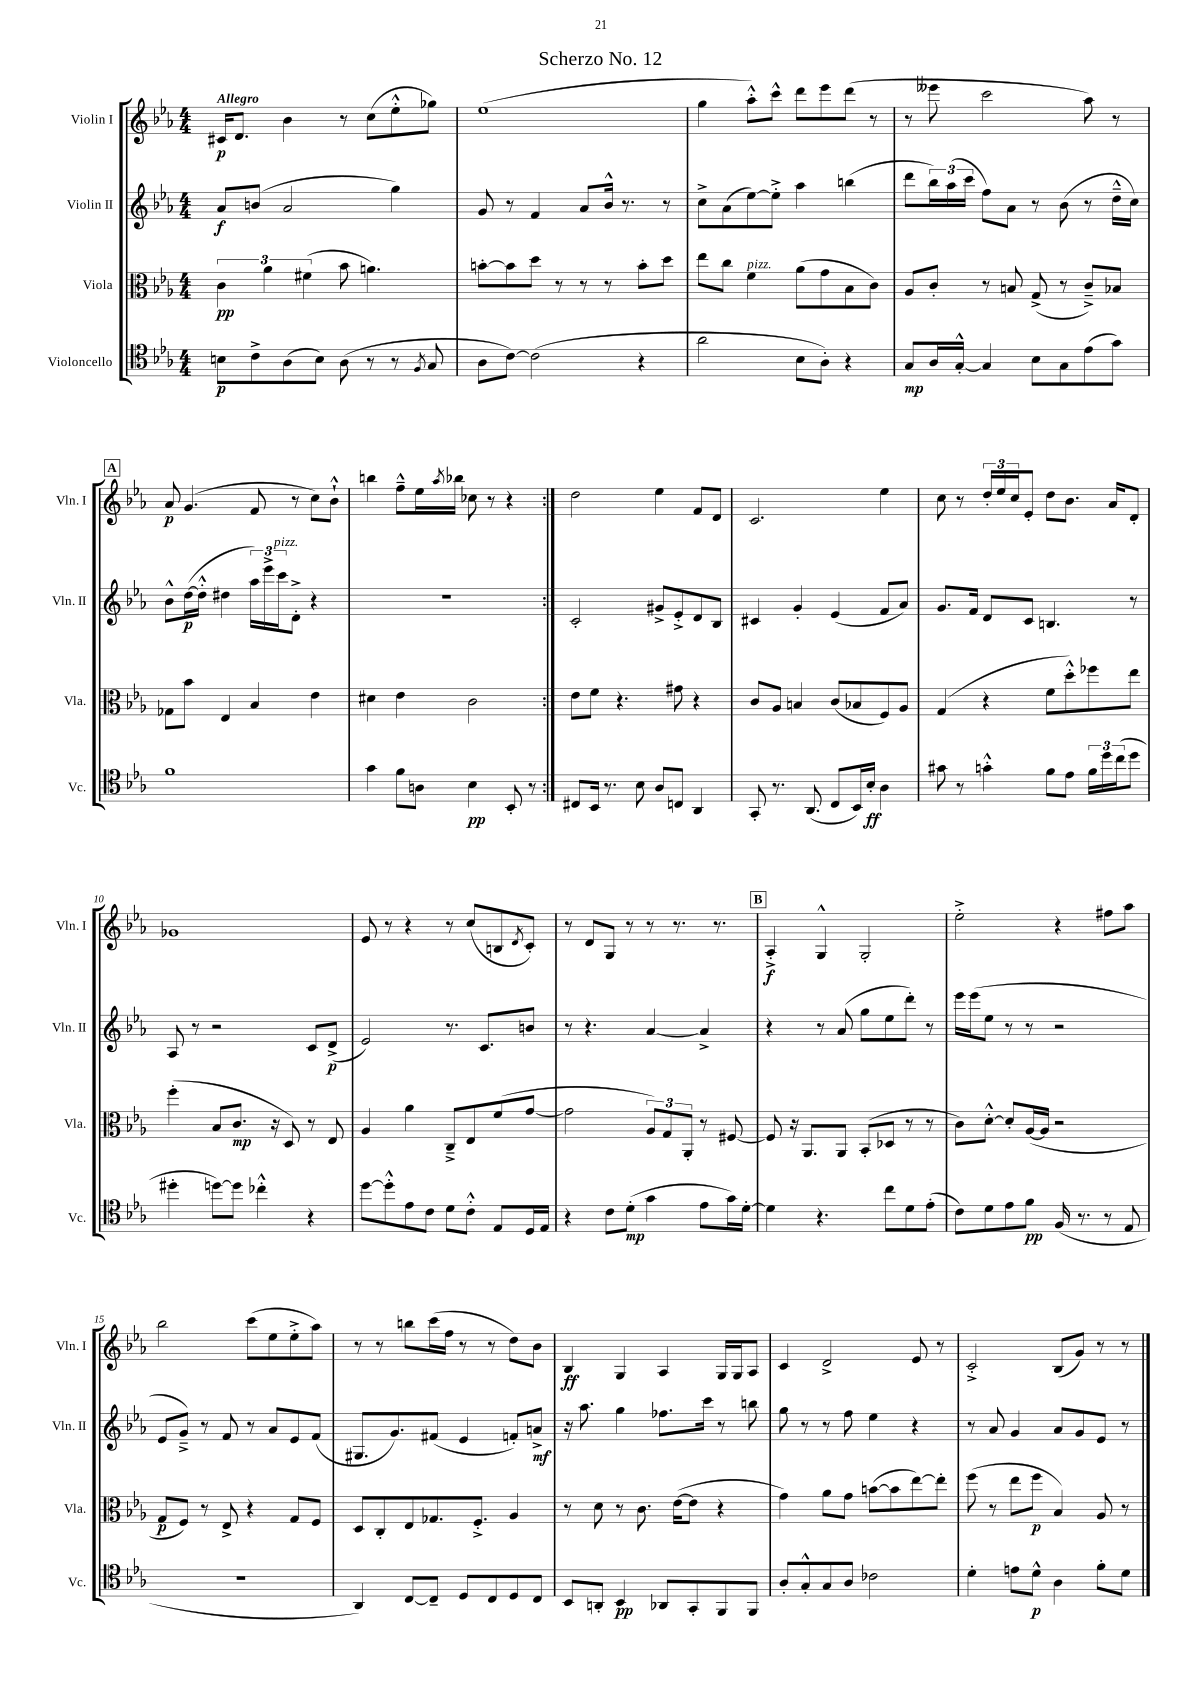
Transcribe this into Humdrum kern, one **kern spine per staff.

**kern	**kern	**kern	**kern
*staff4	*staff3	*staff2	*staff1
*clefC4	*clefC3	*clefG2	*clefG2
*k[b-e-a-]	*k[b-e-a-]	*k[b-e-a-]	*k[b-e-a-]
*M4/4	*M4/4	*M4/4	*M4/4
8B	6c	8a-	16c#
.	.	.	8.d
8c^	.	(8b	.
.	6a-	.	.
(8A-	.	2a-	4b-
.	(6f#	.	.
8B)	.	.	.
(8A-	8b-	.	8r
8r	4.a)	.	(8cc
8r	.	4gg)	8ee-'^^
8qF	.	.	.
8G	.	.	8gg-)
=	=	=	=
8A-	[8b'	8g	(1ee-
[8c)	8b]	8r	.
(2c]	8dd	4f	.
.	8r	.	.
.	8r	8a-	.
.	8r	16b-^^	.
.	.	8.r	.
4r	8b'	.	.
.	8dd	8r	.
=	=	=	=
2a-	8ee-	8cc^	4gg
.	8cc	(8a-	.
.	4f	[8ee-)	8aa-'^^)
.	.	8ee-'^]	8ccc^^
8B-	(8a-	4aa-	8ddd
8A-')	8g	.	8eee-
4r	8B-	(4bb	(8ddd
.	8c)	.	8r
=	=	=	=
8G	8A-	8ddd	8r
16A-	8c'	24bb-)	8eee--
.	.	(24aa-	.
[16G'^^	.	.	.
.	.	24ccc	.
4G]	8r	8ff)	2ccc
.	8B	8a-	.
8B-	(8G^	8r	.
8G	8r	(8b-	.
(8e-	8c~^)	8r	8aa-)
8g)	8B-	16dd~^^	8r
.	.	16cc)	.
=	=	=	=
1f	8G-	8b-^^	8a-
.	8b-	([16dd	(4.g
.	.	16dd'^^]	.
.	4E-	4dd#	.
.	4B-	24aa-)	8f
.	.	24eee-^	.
.	.	24ccc	.
.	.	8d'^	8r
.	4e-	4r	8cc)
.	.	.	8b-`^^
=	=	=	=
4g	4d#	1r	4bb
8f	4e-	.	8ff~^^
8A	.	.	16ee-
.	.	.	8qaa-
.	.	.	16bb-
4B-	2c	.	8cc-
.	.	.	8r
8BB-'	.	.	4r
8r	.	.	.
=:|!	=:|!	=:|!	=:|!
8C#	8e-	2c'	2dd
16BB-	8f	.	.
8.r	.	.	.
.	4.r	.	.
8B-	.	.	.
8A-	.	8g#^	4ee-
8C	8g#	8e-'^	.
4AA-	4r	8d	8f
.	.	8B-	8d
=	=	=	=
8GG'	8c	4c#	2.c
8.r	8A-	.	.
.	4B	4g'	.
(8.AA-	.	.	.
8C	(8c	(4e-	.
16BB-)	8B-	.	.
16B-'	.	.	.
4A-	8F)	8f	4ee-
.	8A-	8a-)	.
=	=	=	=
8g#	(4G	8.g	8cc
8r	.	.	8r
.	.	16f	.
4g'^^	4r	8d	24dd'
.	.	.	24ee-
.	.	.	24cc
.	.	8c	8e-'
8f	8f	4.B	8dd
8e-	8dd'^^)	.	8.b-
24f	8ff-	.	.
24dd	.	.	.
.	.	.	16a-
(24cc	.	.	.
8dd	8ee-	8r	8d'
=	=	=	=
4dd#'	(4ff'	8A-	1g-
.	.	8r	.
[8dd)	8B-	2r	.
8dd]	8.c	.	.
4cc-'^^	.	.	.
.	16r	.	.
.	8D)	.	.
4r	8r	8c	.
.	8E-	(8d^	.
=	=	=	=
[8dd	4A-	2e-)	8e-
8dd'^^]	.	.	8r
8e-	4a-	.	4r
8c	.	.	.
8d	8C~^	8.r	8r
8c'^^	8E-	.	(8cc
.	.	8.c	.
8E-	(8f	.	8B
.	.	.	8qd
16D	[8g	8b	8c')
16E-	.	.	.
=	=	=	=
4r	2g]	8r	8r
.	.	4.r	8d
8c	.	.	8G
(8d'	.	.	8r
4g	12A-)	[4a-	8r
.	12G	.	.
.	.	.	8.r
.	12AA-'	.	.
8e-	8r	4a-^]	.
.	.	.	8.r
16g)	[8F#	.	.
[16d'	.	.	.
=	=	=	=
4d]	8F#]	4r	4A-'^
.	16r	.	.
.	8.AA-	.	.
4.r	.	8r	4G^^
.	8AA-	(8a-	.
.	(8BB-'	8gg	2G'
8cc	8D-	8ee-	.
8d	8r	8ddd')	.
(8e-'	8r	8r	.
=	=	=	=
8c)	8c)	16eee-	2ee-'^
.	.	(16eee-	.
8d	[8d'^^	8ee-	.
8e-	8d']	8r	.
8f	([16A-	8r	.
.	16A-]	.	.
(16F	2r	2r	4r
8.r	.	.	.
8r	.	.	8ff#
8E-	.	.	8aa-
=	=	=	=
1r	8G	8e-	2bb-
.	8F)	8g~^)	.
.	8r	8r	.
.	8E-^	8f	.
.	4r	8r	(8ccc
.	.	8a-	8ee-
.	8G	8e-	8ee-'^
.	8F	(8f	8aa-)
=	=	=	=
4AA-)	8D	8.G#	8r
.	8C'	.	8r
.	.	8.g)	.
[8C	8E-	.	8bb
8C~]	8.G-	(8f#	(16ccc
.	.	.	16ff
8D	.	4e-	8r
.	8.F'^	.	.
8C	.	.	8r
8D	4A-	8f')	8dd)
8C	.	8a^	8b-
=	=	=	=
8BB-	8r	16r	4B-
.	.	8.aa-	.
8AA'	8d	.	.
4BB-	8r	4gg	4G
.	8.c	.	.
8AA-	.	8.ff-	4A-
.	([16e-	.	.
8GG'	8e-]	.	.
.	.	16ccc	.
8FF	4r	8r	16G
.	.	.	16G
8FF	.	8bb	8A-
=	=	=	=
8A-'	4g)	8gg	4c
8G'^^	.	8r	.
8G	8a-	8r	2d^
8A-	8g	8ff	.
2c-	([8b	4ee-	.
.	8b]	.	.
.	[8ee-)	4r	8e-
.	8ee-']	.	8r
=	=	=	=
4d'	(8ff	8r	2c'^
.	8r	8a-	.
8e	8ee-	4g	.
8d^^	8ff	.	.
4A-	4B-)	8a-	(8B-
.	.	8g	8g)
8f'	8A-	8e-	8r
8d	8r	8r	8r
==	==	==	==
*-	*-	*-	*-
